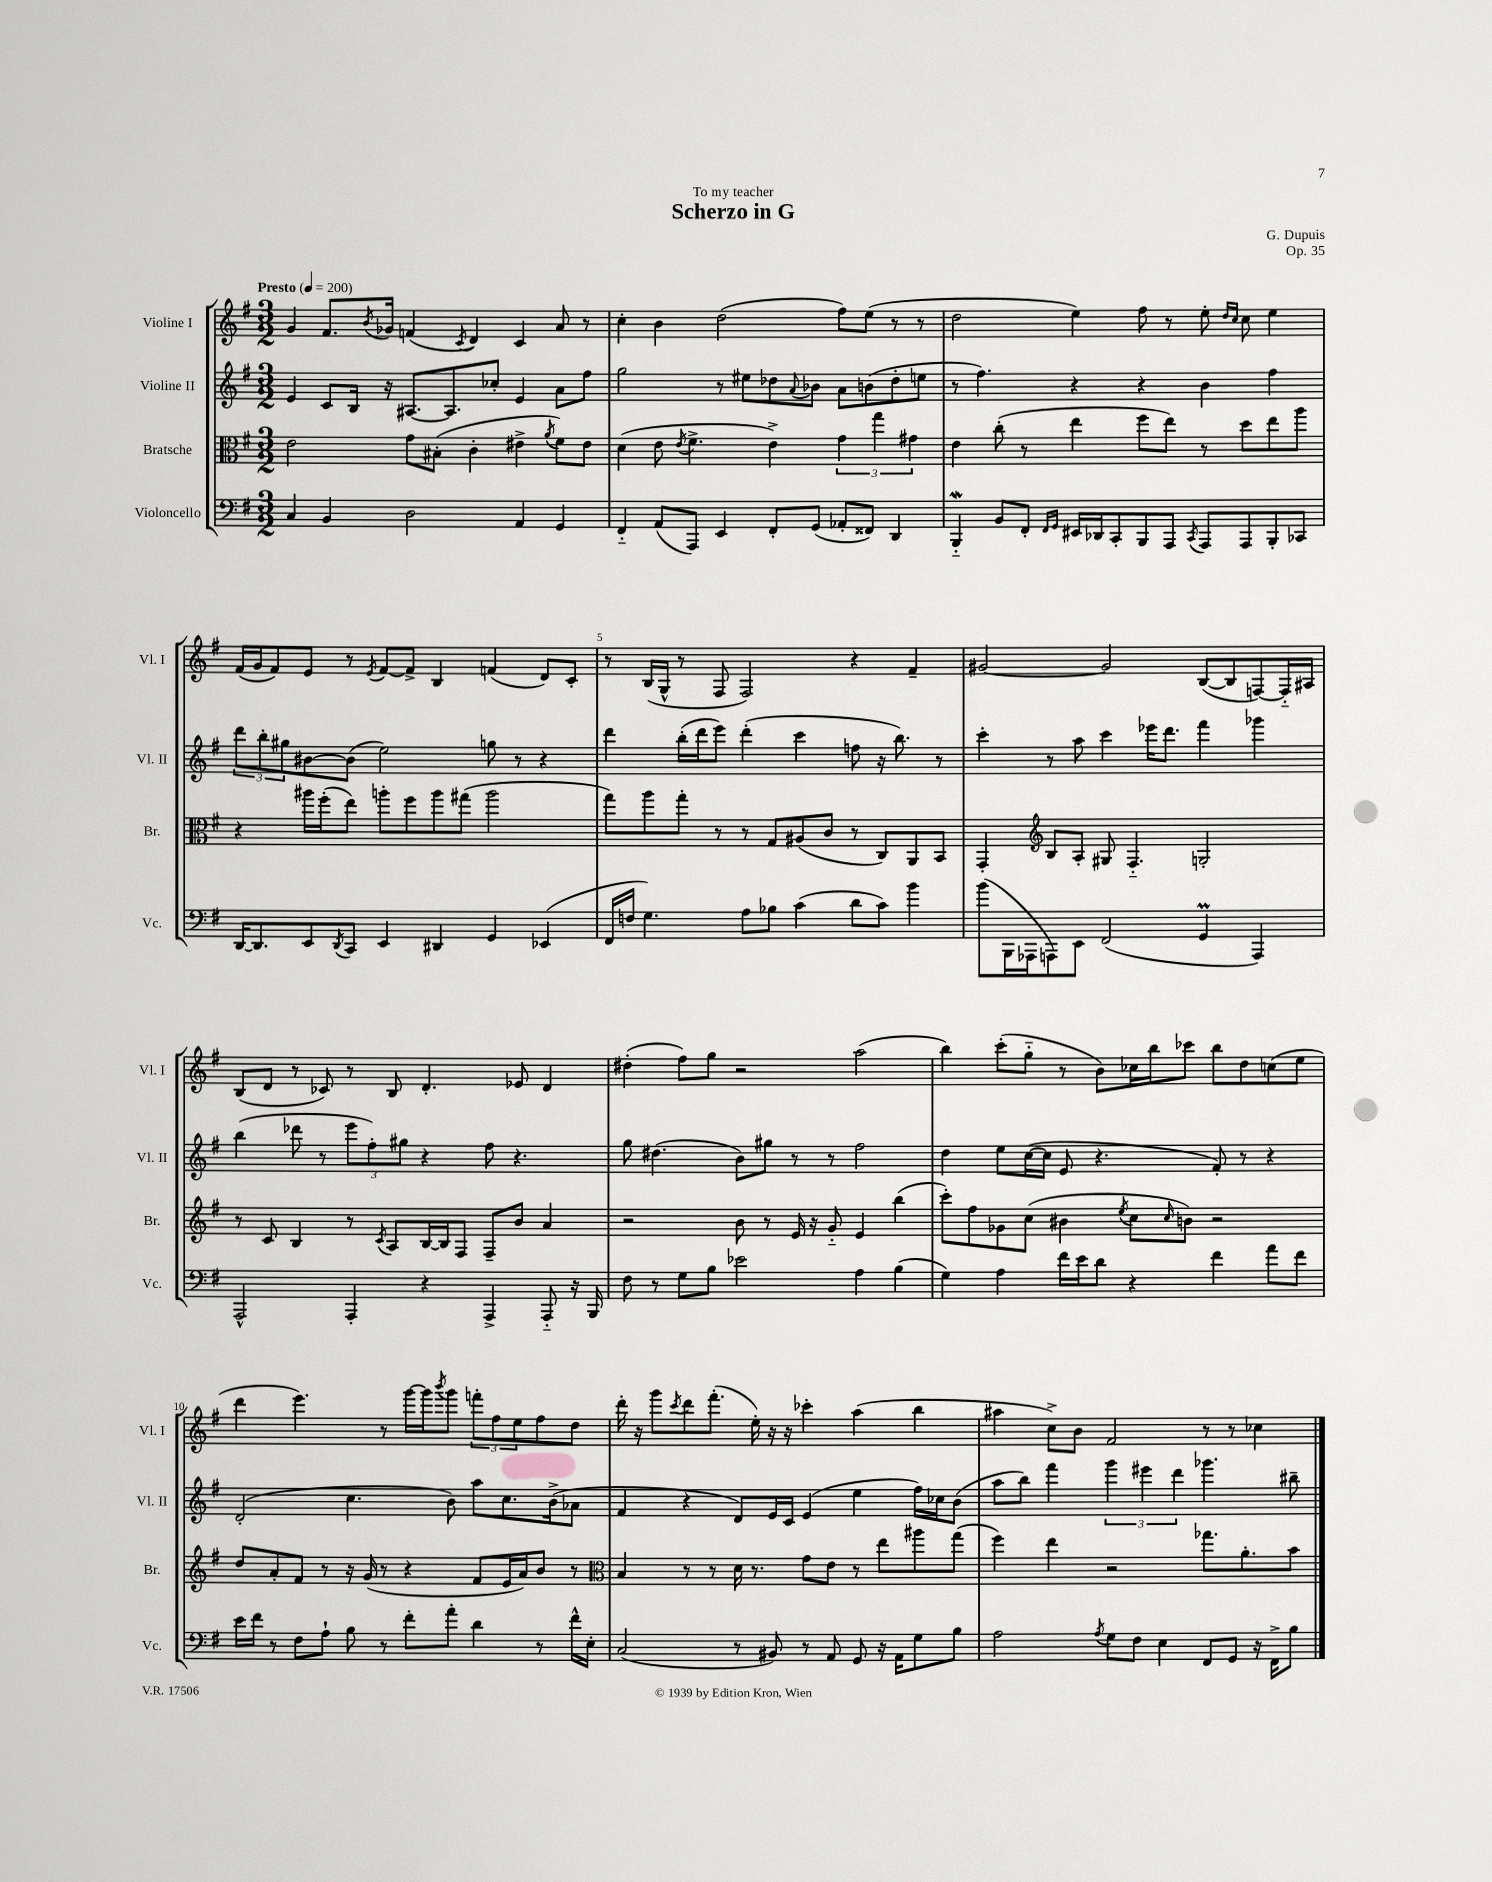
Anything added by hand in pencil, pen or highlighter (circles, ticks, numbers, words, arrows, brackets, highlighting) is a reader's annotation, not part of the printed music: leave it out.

**kern	**kern	**kern	**kern
*staff4	*staff3	*staff2	*staff1
*clefF4	*clefC3	*clefG2	*clefG2
*k[f#]	*k[f#]	*k[f#]	*k[f#]
*M3/2	*M3/2	*M3/2	*M3/2
*MM200	*MM200	*MM200	*MM200
4C	2e	4e	4g
4BB	.	8c	8.f#
.	.	16B	.
.	.	.	8qb
.	.	16r	16g-
2D	8g	[8.A#	(4f
.	(8B#'	.	.
.	.	8.A#]	.
.	.	.	8qc
.	4c'	.	4d)
.	.	8cc-'	.
4AA	4e#^	4e	4c
.	8qa	.	.
4GG	8f#)	8a	8a
.	8e#	8ff#	8r
=	=	=	=
4FF#'~	(4d	2gg	4cc'
(8AA	8e	.	4b
.	8qe	.	.
8AAA)	4.f#^	.	.
4EE	.	8r	(2dd
.	.	8ee#	.
8FF#'	4e^)	8dd-	.
.	.	8qqa	.
(8GG	.	8b-	.
8AA-'	6g	8a	8ff#)
8FF##)	.	(8b	(8ee
.	6gg	.	.
4DD	.	8dd-'	8r
.	6g#	.	.
.	.	8ee	8r
=	=	=	=
4BBB'~	4e	8r	2dd
.	.	4.ff#)	.
8BB	(8cc'	.	.
8FF#'	8r	.	.
16qqFF#	.	.	.
16qqGG	.	.	.
16EE#	4ee	4r	4ee)
16DD-	.	.	.
8CC'	.	.	.
8BBB	8ff#	4r	8ff#
8AAA	8ee)	.	8r
8qCC	.	.	.
8AAA	8r	4b	8ee'
.	.	.	16qqdd
.	.	.	16qqcc
8AAA	8dd	.	8cc
8BBB'	8ee	4ff#	4ee
8CC-	8aa	.	.
=	=	=	=
[16DD	4r	12ddd	(16f#
8.DD]	.	.	16g
.	.	12bb'	.
.	.	.	8f#)
.	.	12gg#	.
8EE	16aa#	[8b#	8e
.	(16ff#'	.	.
8qDD	.	.	.
8CC	8ee)	(8b#]	8r
.	.	.	8qe
4EE	8aa'	2ee)	[8f#
.	8ff#	.	8f#^]
4DD#	8aa	.	4B
.	(8gg#	.	.
4GG	2aa	8gg	(4f
.	.	8r	.
(4EE-	.	4r	8d)
.	.	.	8c'
=	=	=	=
16FF#	8gg)	4ddd	8r
16F	.	.	.
4.G)	8aa	.	(16B
.	.	.	16G^^
.	8gg'	(16bb'	8r
.	.	16ddd	.
.	8r	8eee)	8F#
8A	8r	(4ddd'	2F#)
8B-	8G	.	.
(4c	(8A#	4ccc	.
.	8c	.	.
8d	8r	8ff	4r
8c)	8C)	16r	.
.	.	8.bb)	.
4b	8AA	.	4f#~
.	8BB	8r	.
=	=	=	=
(8b	4GG'	4ccc'	[2g#
16BBB	.	.	.
16AAA-	.	.	.
*	*clefG2	*	*
8AAA)	8B	8r	.
8EE	8A'	8aa	.
(2FF#	8G#	4ccc	2g#]
.	4.F#'~	.	.
.	.	16eee-	.
.	.	8.ddd	.
4GG	2G'	4fff#	([8B
.	.	.	8B]
4AAA)	.	4ggg-	[8F)
.	.	.	16F'~]
.	.	.	16A#
=	=	=	=
2AAA^^	8r	(4bb	(8B
.	8c	.	8d
.	4B	8ddd-	8r
.	.	8r	8c-)
4AAA'	8r	12eee	8r
.	.	12ff#')	.
.	8qc	.	.
.	8A	.	8B
.	.	12gg#	.
4r	[16B	4r	4.d'
.	16B]	.	.
.	8F#	.	.
4AAA^	8F#~	8ff#	.
.	8b	4.r	8e-
8AAA'~	4a	.	4d
16r	.	.	.
16BBB	.	.	.
=	=	=	=
8F#	2r	8gg	(4dd#'
8r	.	(4.dd#	.
8G	.	.	8ff#)
8B	.	.	8gg
2e-	8b	8b)	2r
.	8r	8gg#	.
.	16e	8r	.
.	16r	.	.
.	8g'~	8r	.
4A	4e	2ff#	(2aa
(4B	(4bb	.	.
=	=	=	=
4G)	8ccc')	4dd	4bb)
.	8ff#	.	.
4A	8g-	8ee	(8ccc'
.	(8cc	([16cc	8gg'~
.	.	16cc]	.
16f#	4b#	8e	8r
16e	.	.	.
8d	.	4.r	8b)
.	8qee	.	.
4r	8cc	.	16cc-
.	.	.	16bb
.	16qqcc	.	.
.	8b)	.	8ccc-
4f#	2r	8f#')	8bb
.	.	8r	8dd
8a	.	4r	(8cc
8f#	.	.	8ee
=	=	=	=
16e	8dd	(2d'	4ddd
16f#	.	.	.
8r	8a'	.	.
8F#	8f#	.	4.eee)
8A`	8r	.	.
8B	16r	4.cc	.
.	(16g	.	.
8r	8r	.	8r
8f#'	4r	.	[16ggg
.	.	.	16ggg]
.	.	.	8qbbb
8a'	.	8b)	8ggg
4d	8f#	8aa	12fff'
.	.	.	12ff#
.	16e	8.cc	.
.	.	.	12ee
.	16a)	.	.
8r	8b	.	8ff#
.	.	(16b^	.
16f#^^	8r	8a-	8dd
16E'	.	.	.
=	=	=	=
*	*clefC3	*	*
(2C	4B	4f#	16ddd'
.	.	.	16r
.	.	.	8ggg
.	.	.	8qccc
.	8r	4r	8ddd
.	8r	.	(8.fff#'
8r	16d	8d)	.
.	8.r	.	16ee')
8BB#)	.	16e	16r
.	.	16c	16r
8r	8g	(4e	4ccc-'
8AA	8e	.	.
8GG	8r	4ee	(4aa
16r	8ee	.	.
16AA	.	.	.
8G	8aa#	16ff#)	4bb
.	.	16cc-	.
8B	(8gg	(8b	.
=	=	=	=
2A	4ff#)	8aa	4aa#
.	.	8bb)	.
.	4ee	4fff#	8cc^)
.	.	.	8b
8qA	.	.	.
8G	2r	6ggg	2f#
8F#	.	.	.
.	.	6eee#	.
4E	.	.	.
.	.	6ddd	.
8FF#	8.gg-	4.ggg-	8r
8GG	.	.	8r
.	8.a'	.	.
16r	.	.	4cc-
16FF#^	.	.	.
8B	8b	8bb#~	.
==	==	==	==
*-	*-	*-	*-
